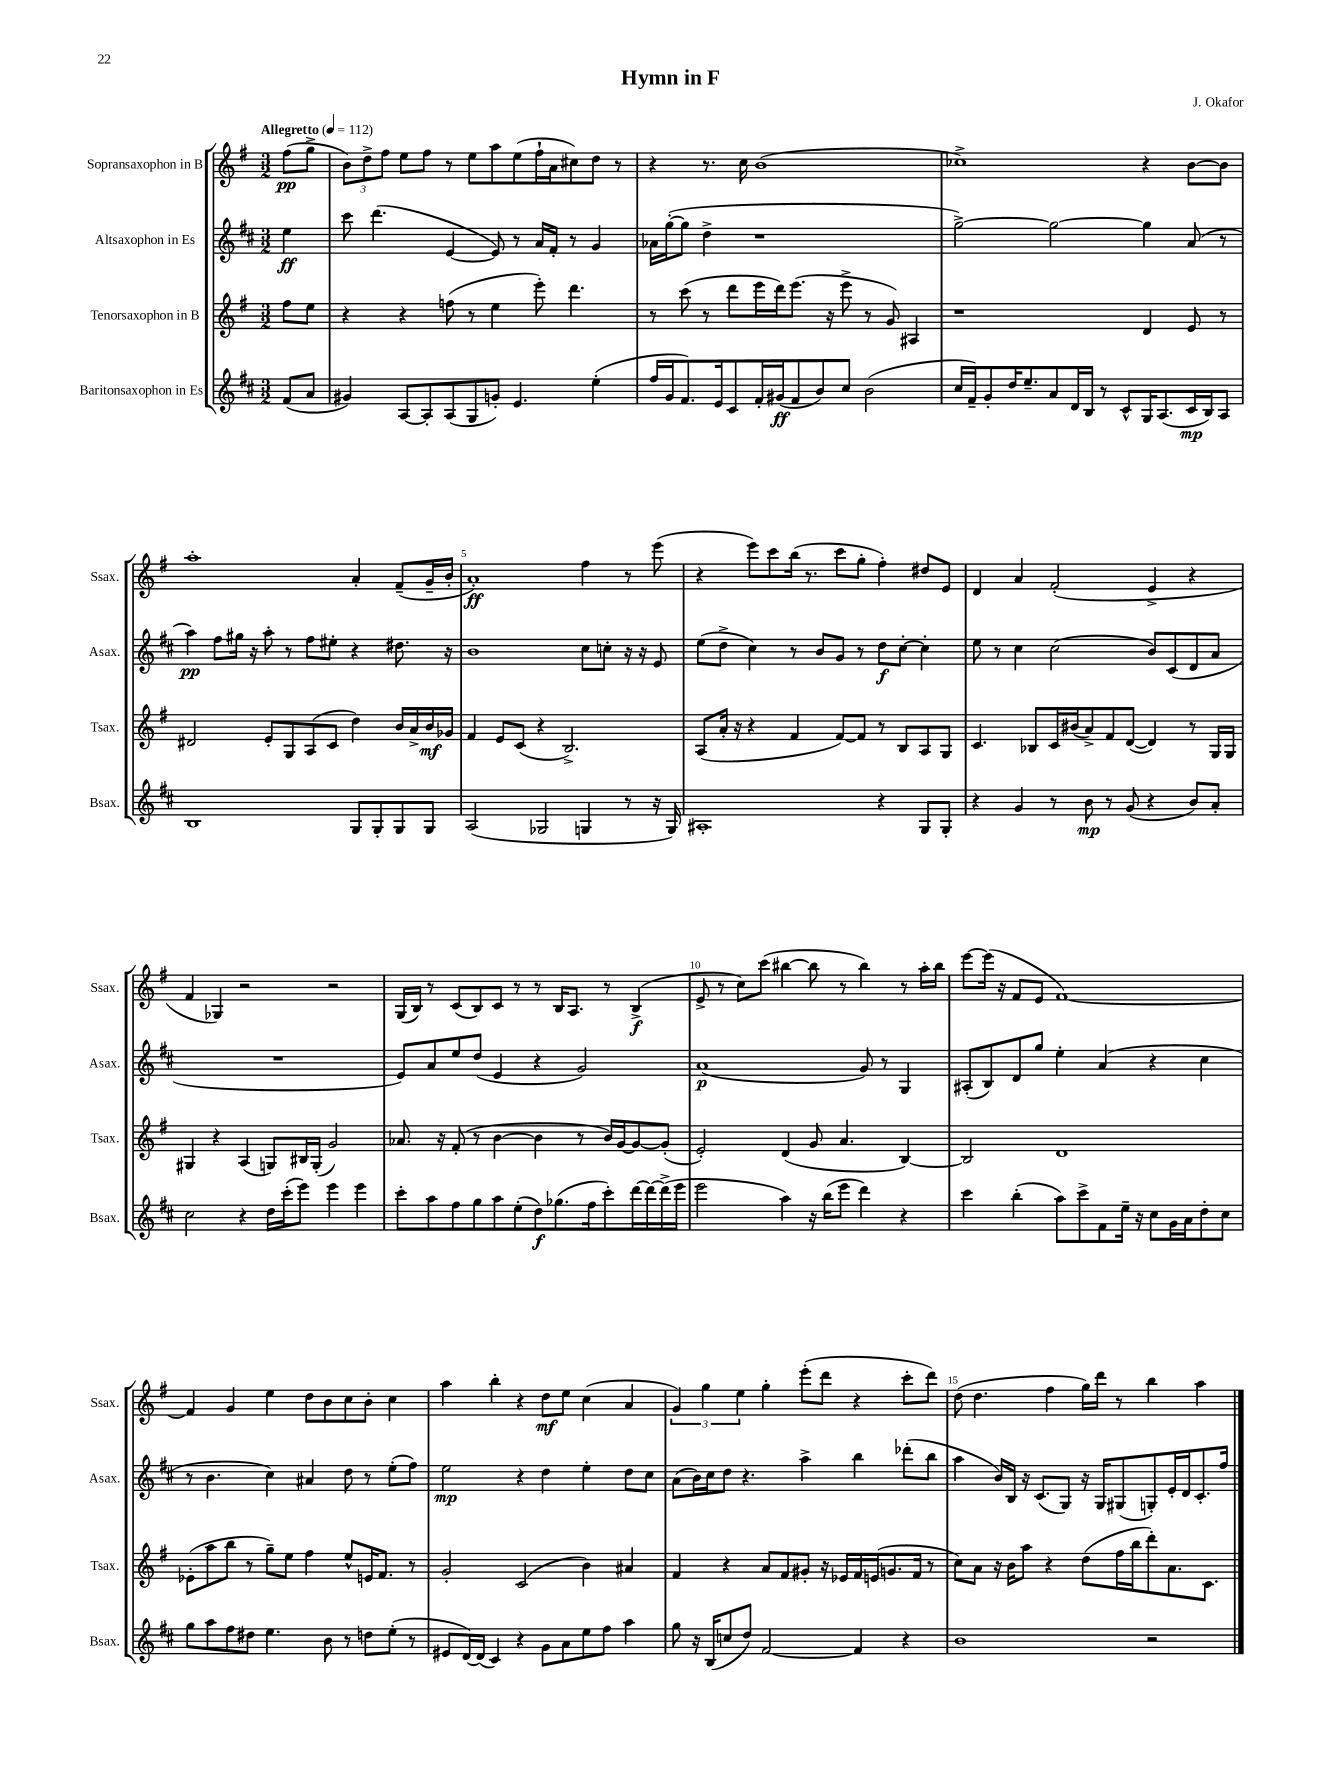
\header { title = "Hymn in F" composer = "J. Okafor" }
<<
\new StaffGroup <<
\new Staff = "s0" \with { instrumentName = "Sopransaxophon in B" shortInstrumentName = "Ssax." } {
    \clef treble \key g \major \numericTimeSignature \time 3/2 \partial 4 \tempo "Allegretto" 4 = 112
    \autoBeamOff fis''8[\pp( g''8]-> |
    \tuplet 3/2 { b'8[) d''8-> fis''8] } e''8[ fis''8] r8 e''8[ a''8 e''8( fis''16-! a'16 cis''8) d''8] r8 |
    r4 r8. c''16 b'1( |
    ces''1->) r4 b'8[~ b'8] |
    a''1-. a'4-. fis'8[--( g'16-- b'16]-. |
    a'1-.\ff) fis''4 r8 e'''8( |
    r4 e'''8[) c'''8 b''16]( r8. c'''8[ g''8]-. fis''4-.) dis''8[ e'8] |
    d'4 a'4 fis'2-.( e'4-> r4 |
    fis'4 ges4) r2 r2 |
    g16[( b16]) r8 c'8[( b8) c'8] r8 r8 b16[ a8.] r8 b4->\f( |
    e'8-> r8 c''8[) c'''8]( bis''4~ bis''8 r8 bis''4) r8 a''16[-. bis''16] |
    e'''8[~ e'''16]( r16 fis'8[ e'8] fis'1~) |
    fis'4 g'4 e''4 d''8[ b'8 c''8 b'8]-. c''4 |
    a''4 b''4-. r4 d''8[\mf e''8] c''4( a'4 |
    \tuplet 3/2 { g'4) g''4 e''4 } g''4-. e'''8[-.( d'''8] r4 c'''8[-. d'''8]) |
    d''8( d''4. fis''4 g''16[) d'''16] r8 b''4 a''4 \bar "|." |
}
\new Staff = "s1" \with { instrumentName = "Altsaxophon in Es" shortInstrumentName = "Asax." } {
    \clef treble \key d \major \numericTimeSignature \time 3/2 \partial 4
    \autoBeamOff e''4\ff |
    cis'''8 d'''4.( e'4~ e'8) r8 a'16[ fis'16]-. r8 g'4 |
    aes'16[ g''16~-.( g''8] d''4-> r1 |
    g''2~->) g''2~ g''4 a'8( r8 |
    a''4\pp) fis''8[ gis''16] r16 a''8-. r8 fis''8[ eis''8]-. r4 dis''8. r16 |
    b'1 cis''8[ c''8]-. r16 r16 e'8 |
    e''8[( d''8]-> cis''4) r8 b'8[ g'8] r8 d''8[\f cis''8]~-. cis''4-. |
    e''8 r8 cis''4 cis''2( b'8[) cis'8( d'8 a'8] |
    R1. |
    e'8[) a'8 e''8 d''8]( e'4 r4 g'2) |
    a'1\p( g'8) r8 g4 |
    ais8[-.( b8) d'8 g''8] e''4-. a'4( r4 cis''4 |
    r8 b'4. cis''4) ais'4 d''8 r8 e''8[-.( fis''8]) |
    e''2\mp r4 d''4 e''4-. d''8[ cis''8] |
    a'8[( b'16) cis''16 d''8] r4. a''4-> b''4 des'''8[-.( b''8] |
    a''4 b'16[) b16] r16 cis'8.[( g8]) r16 g16[ gis8( g8-.) e'16-. d'16 cis'8.-. fis''16] \bar "|." |
}
\new Staff = "s2" \with { instrumentName = "Tenorsaxophon in B" shortInstrumentName = "Tsax." } {
    \clef treble \key g \major \numericTimeSignature \time 3/2 \partial 4
    \autoBeamOff fis''8[ e''8] |
    r4 r4 f''8( r8 e''4 e'''8-.) d'''4. |
    r8 c'''8( r8 d'''8[ e'''16 d'''16) e'''8.]( r16 e'''8-> r8 g'8) ais4 |
    r1 d'4 e'8 r8 |
    dis'2 e'8[-. g8 a8( c'8] d''4) b'16[ a'16-> b'16\mf ges'16] |
    fis'4 e'8[ c'8]( r4 b2.->) |
    a8[( a'16]-. r16 r4 fis'4 fis'8[~) fis'8] r8 b8[ a8 g8] |
    c'4. bes8[ c'16 bis'16( a'8->) fis'8 d'8]~( d'4) r8 g16[ g16] |
    gis4 r4 a4( g8[) bis16 g16]-.( g'2) |
    aes'8. r16 fis'8-.( r8 b'4~ b'4 r8 b'16[) g'16~ g'8~ g'8]-.( |
    e'2-.) d'4( g'8 a'4. b4~) |
    b2 d'1 |
    ees'8[-.( a''8 b''8] r8 g''8[--) e''8] fis''4 e''8[-^ e'16 fis'8.] r8 |
    g'2-. c'2( b'4) ais'4 |
    fis'4 r4 a'8[ fis'8 gis'8]-. r16 ees'16[ fis'16 e'16( g'8. fis'16] r8 |
    c''8[) a'8] r16 b'16[ a''8] r4 d''8[( fis''16 b''16 d'''8-.) a'8. c'8.] \bar "|." |
}
\new Staff = "s3" \with { instrumentName = "Baritonsaxophon in Es" shortInstrumentName = "Bsax." } {
    \clef treble \key d \major \numericTimeSignature \time 3/2 \partial 4
    \autoBeamOff fis'8[( a'8] |
    gis'4) a8[~ a8-. a8( g8 g'8]-.) e'4. e''4-.( |
    fis''16[ g'16 fis'8.) e'16 cis'8 fis'16-. gis'16\ff( fis'8 b'8) cis''8] b'2( |
    cis''16[ fis'16--) g'8-. d''16 e''8.-- a'8 d'16 b16] r8 cis'8[-^ g16 a8.( cis'16\mp b16) a8] |
    b1 g8[ g8-. g8 g8] |
    a2( ges2 g4 r8 r16 g16) |
    ais1-. r4 g8[ g8]-. |
    r4 g'4 r8 b'8\mp r8 g'8( r4 b'8[) a'8]-. |
    cis''2 r4 d''16[ cis'''16-.( e'''8]) e'''4 e'''4 |
    cis'''8[-. a''8 fis''8 g''8 a''8 e''8-.( d''8\f) ges''8.( fis''16 cis'''8-.) d'''16~ d'''16~ d'''16->( e'''16] |
    e'''2 a''4) r16 b''16[( e'''8] d'''4) r4 |
    cis'''4 b''4-.( a''8[) cis'''8-> fis'8 e''16]-- r16 cis''8[ g'16 a'16 d''8-. cis''8] |
    g''8[ a''8 fis''8 dis''8] e''4. b'8 r8 d''8[ e''8]-.( r8 |
    eis'8[ d'16~) d'16]( cis'4) r4 g'8[ a'8 e''8 fis''8] a''4 |
    g''8 r16 b16[( c''8 d''8]) fis'2~ fis'4 r4 |
    b'1 r2 \bar "|." |
}
>>
>>
\layout { \context { \Score \override BarNumber.break-visibility = ##(#f #t #t) barNumberVisibility = #(every-nth-bar-number-visible 5) } }
